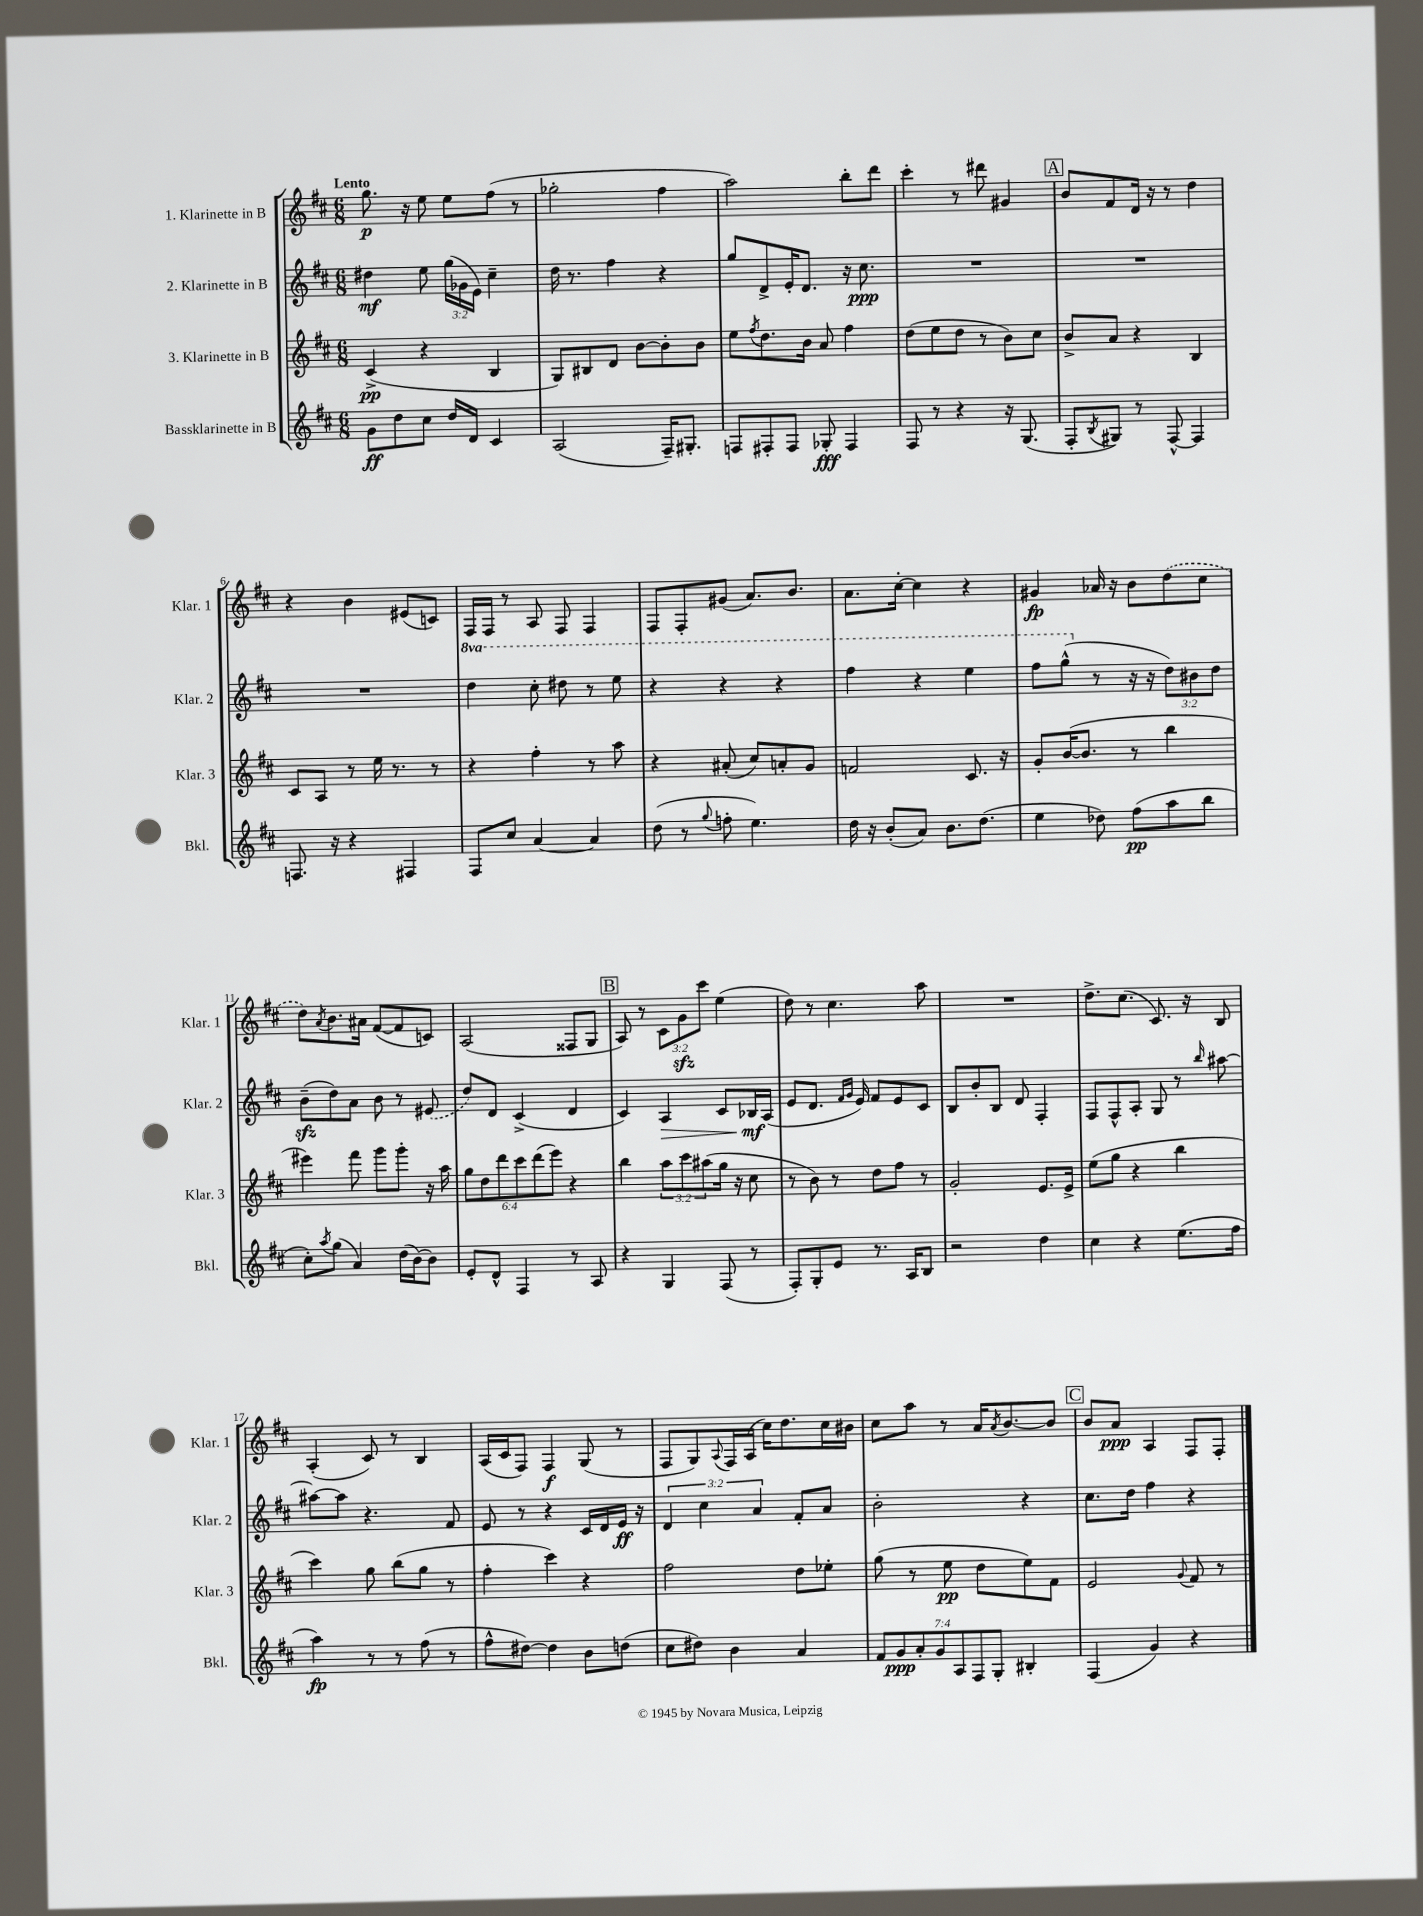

**kern	**dynam	**kern	**dynam	**kern	**dynam	**kern	**dynam
*part4	*part4	*part3	*part3	*part2	*part2	*part1	*part1
*staff4	*staff4	*staff3	*staff3	*staff2	*staff2	*staff1	*staff1
*I"Bassklarinette in B	*	*I"3. Klarinette in B	*	*I"2. Klarinette in B	*	*I"1. Klarinette in B	*
*I'Bkl.	*	*I'Klar. 3	*	*I'Klar. 2	*	*I'Klar. 1	*
*clefG2	*	*clefG2	*	*clefG2	*	*clefG2	*
*k[f#c#]	*	*k[f#c#]	*	*k[f#c#]	*	*k[f#c#]	*
*M6/8	*	*M6/8	*	*M6/8	*	*M6/8	*
=1	=1	=1	=1	=1	=1	=1	=1
!	!	!	!	!	!	!LO:TX:a:B:t=Lento	!
8g\L	ff	(4c#^/	pp	4dd#X\	mf	8.gg\	p
8dd\	.	.	.	.	.	.	.
.	.	.	.	.	.	16r	.
8cc#\J	.	4r	.	8ee\	.	8ee\	.
16dd/LL	.	.	.	(24gg\LL	.	8ee\L	.
.	.	.	.	24g-X\	.	.	.
16d/JJ	.	.	.	.	.	.	.
.	.	.	.	24e\JJ)	.	.	.
4c#/	.	4B/	.	4cc#~\	.	(8ff#\J	.
.	.	.	.	.	.	8r	.
=2	=2	=2	=2	=2	=2	=2	=2
(2A/	.	8G/L)	.	16dd\	.	2gg-X'\	.
.	.	.	.	8.r	.	.	.
.	.	8B#X/	.	.	.	.	.
.	.	8d/J	.	4ff#\	.	.	.
.	.	[8b\L	.	.	.	.	.
16F#~/KL)	.	8b'\]	.	4r	.	4ff#\	.
8.G#X'/J	.	.	.	.	.	.	.
.	.	8b\J	.	.	.	.	.
=3	=3	=3	=3	=3	=3	=3	=3
8Fn/L	.	8ee\L	.	8gg/L	.	2aa\)	.
.	.	8qff#/	.	.	.	.	.
8F#X'/	.	8.dd\	.	8d^/	.	.	.
8F#/J	.	.	.	16e'/K	.	.	.
.	.	16b\Jk	.	8.d/J	.	.	.
8G-X'/	fff	8a/	.	.	.	.	.
4F#/	.	4ff#\	.	16r	.	8bb'\L	.
.	.	.	.	8.cc#\	ppp	.	.
.	.	.	.	.	.	8ddd\J	.
=4	=4	=4	=4	=4	=4	=4	=4
8F#/	.	(8dd\L	.	2.r	.	4ccc#'\	.
8r	.	8ee\	.	.	.	.	.
4r	.	8dd\J	.	.	.	8r	.
.	.	8r	.	.	.	8ddd#X\	.
16r	.	8b\L)	.	.	.	4g#X/	.
(8.G/	.	.	.	.	.	.	.
.	.	8cc#\J	.	.	.	.	.
!!LO:REH:place=s1:t=A
=5	=5	=5	=5	=5	=5	=5	=5
8F#'/L	.	8b^/L	.	2.r	.	8b/L	.
8qB/	.	.	.	.	.	.	.
8G#X/J)	.	8a/J	.	.	.	8f#/	.
8r	.	4r	.	.	.	16d/Jk	.
.	.	.	.	.	.	16r	.
[8F#^^/	.	.	.	.	.	8r	.
4F#/]	.	4B/	.	.	.	4dd\	.
!!LO:LB:g=z
=6	=6	=6	=6	=6	=6	=6	=6
8.Fn/	.	8c#/L	.	2.r	.	4r	.
.	.	8A/J	.	.	.	.	.
16r	.	.	.	.	.	.	.
4r	.	8r	.	.	.	4b\	.
.	.	16ee\	.	.	.	.	.
.	.	8.r	.	.	.	.	.
4F#X/	.	.	.	.	.	(8e#X/L	.
.	.	8r	.	.	.	8cn/J)	.
=7	=7	=7	=7	=7	=7	=7	=7
*	*	*	*	*8va	*	*	*
8F#/L	.	4r	.	4ddd\	.	16F#/LL	.
.	.	.	.	.	.	16F#/JJ	.
8cc#/J	.	.	.	.	.	8r	.
[4a/	.	4ff#'\	.	8ccc#'\	.	8A/	.
.	.	.	.	8ddd#X\	.	8F#/	.
4a/]	.	8r	.	8r	.	4F#/	.
.	.	8aa\	.	8eee\	.	.	.
=8	=8	=8	=8	=8	=8	=8	=8
(8dd\	.	4r	.	4r	.	8F#/L	.
8r	.	.	.	.	.	8F#'/	.
8qqgg/	.	.	.	.	.	.	.
8ffn'\	.	(8a#X'/	.	4r	.	(8g#X/J	.
4.ee\)	.	8cc#/L)	.	.	.	8.a/L)	.
.	.	8an'/	.	4r	.	.	.
.	.	.	.	.	.	8.b/J	.
.	.	8g/J	.	.	.	.	.
=9	=9	=9	=9	=9	=9	=9	=9
16dd\	.	2fn/	.	4fff#\	.	8.a\L	.
16r	.	.	.	.	.	.	.
(8b'/L	.	.	.	.	.	.	.
.	.	.	.	.	.	[16cc#'\Jk	.
8a/J)	.	.	.	4r	.	4cc#\]	.
8.b\L	.	.	.	.	.	.	.
.	.	8.c#/	.	4eee\	.	4r	.
(8.dd\J	.	.	.	.	.	.	.
.	.	16r	.	.	.	.	.
=10	=10	=10	=10	=10	=10	=10	=10
4ee\	.	8g'/L	.	8fff#\L	.	4g#X/	fp
.	.	([16b/K	.	(8ggg^^\J	.	.	.
.	.	8.b/J]	.	.	.	.	.
*	*	*	*	*X8va	*	*	*
8dd-X\)	.	.	.	8r	.	16a-X/	.
.	.	.	.	.	.	16r	.
(8ff#\L	pp	8r	.	16r	.	8b\L	.
.	.	.	.	16r	.	.	.
8aa\	.	4bb\	.	12dd\L)	.	(8dd\	.
.	.	.	.	12b#X\	.	.	.
8bb\J	.	.	.	.	.	8cc#\J	.
.	.	.	.	12dd\J	.	.	.
!!LO:LB:g=z
=11	=11	=11	=11	=11	=11	=11	=11
8cc#'\L)	.	4eee#X\)	.	(8bzz~\L	.	8dd\L)	.
8qaa/	.	.	.	.	.	8qa/	.
(8gg\J	.	.	.	8dd\)	.	8.b\	.
4a/)	.	8fff#\	.	8a\J	.	.	.
.	.	.	.	.	.	16a#X\Jk	.
.	.	8ggg\L	.	8b\	.	([8f#/L	.
(16dd\LL	.	8ggg'\J	.	8r	.	8f#/]	.
[16b\J)	.	.	.	.	.	.	.
8b\J]	.	16r	.	(8e#X/	.	8cn/J)	.
.	.	16aa\	.	.	.	.	.
=12	=12	=12	=12	=12	=12	=12	=12
8e'/L	.	12gg\L	.	8dd/L)	.	(2A/	.
.	.	12dd\	.	.	.	.	.
8d^^/J	.	.	.	8d/J	.	.	.
.	.	12ddd\	.	.	.	.	.
4F#/	.	12ccc#\	.	(4c#^/	.	.	.
.	.	(12ddd\	.	.	.	.	.
.	.	12eee\J)	.	.	.	.	.
8r	.	4r	.	4d/	.	8F##X/L	.
8A/	.	.	.	.	.	8G/J	.
!!LO:REH:place=s1:t=B
=13	=13	=13	=13	=13	=13	=13	=13
4r	.	4bb\	.	4c#/)	.	8A/)	.
.	.	.	.	.	.	8r	.
!	!	!	!	!	!LO:HP:b	!	!
4G/	.	12aa\L	.	4A/	>	12c#\L	.
.	.	12ccc#\	.	.	.	12gzz\	.
.	.	(12aa#X\	.	.	.	12ccc#\J	.
(8F#/	.	16gg\Jk	.	8c#/L	.	(4ee\	.
.	.	16r	.	.	.	.	.
8r	.	8cc#\	.	16B-X/L	mf	.	.
.	.	.	.	(16A/JJ	]	.	.
=14	=14	=14	=14	=14	=14	=14	=14
8F#'/L)	.	8r	.	8e/L	.	8dd\)	.
8G'/	.	8b\)	.	8.d/J	.	8r	.
8e/J	.	8r	.	.	.	4.cc#\	.
.	.	.	.	16qqf#/LL	.	.	.
.	.	.	.	16qqg/JJ	.	.	.
.	.	.	.	16e/)	.	.	.
8.r	.	8dd\L	.	8f#/L	.	.	.
.	.	8ff#\J	.	8e/	.	.	.
16A/KL	.	.	.	.	.	.	.
8B/J	.	8r	.	8c#/J	.	8aa\	.
=15	=15	=15	=15	=15	=15	=15	=15
2r	.	2g'/	.	8B/L	.	2.r	.
.	.	.	.	8b'/	.	.	.
.	.	.	.	8B/J	.	.	.
.	.	.	.	8d/	.	.	.
4dd\	.	8.e/L	.	4F#'/	.	.	.
.	.	16e^/Jk	.	.	.	.	.
=16	=16	=16	=16	=16	=16	=16	=16
4cc#\	.	(8ee\L	.	8F#/L	.	8.dd^\L	.
.	.	8gg\J	.	8F#^^/	.	.	.
.	.	.	.	.	.	(8.cc#\J	.
4r	.	4r	.	8A'/J	.	.	.
.	.	.	.	8G/	.	8.c#/)	.
(8.ee\L	.	4bb\	.	8r	.	.	.
.	.	.	.	.	.	16r	.
.	.	.	.	16qqbb/	.	.	.
.	.	.	.	[8aa#X\	.	8B/	.
16ff#\Jk	.	.	.	.	.	.	.
!!LO:LB:g=z
=17	=17	=17	=17	=17	=17	=17	=17
4aa\)	fp	4ccc#\)	.	8aa#X\L_	.	(4A'/	.
.	.	.	.	8aa#\J]	.	.	.
8r	.	8gg\	.	4.r	.	8c#/)	.
8r	.	(8bb\L	.	.	.	8r	.
(8ff#\	.	8gg\J	.	.	.	4B/	.
8r	.	8r	.	8f#/	.	.	.
=18	=18	=18	=18	=18	=18	=18	=18
8ff#^^\L	.	4ff#'\	.	8e/	.	(16A/LL	.
.	.	.	.	.	.	16c#/J	.
[8dd#X\J)	.	.	.	8r	.	8F#/J)	.
4dd#\]	.	4ccc#\)	.	4r	.	4F#/	f
8b\L	.	4r	.	16c#/LL	.	(8G/	.
.	.	.	.	16d/	.	.	.
(8ddn\J	.	.	.	16e/JJ	ff	8r	.
.	.	.	.	16r	.	.	.
=19	=19	=19	=19	=19	=19	=19	=19
8cc#\L	.	2ff#\	.	6d/	.	8F#/L	.
8dd#X\J)	.	.	.	.	.	8G/)	.
.	.	.	.	6cc#\	.	.	.
.	.	.	.	.	.	8qqA/	.
4b\	.	.	.	.	.	16F#/L	.
.	.	.	.	.	.	(16A/JJ	.
.	.	.	.	6a/	.	.	.
.	.	.	.	.	.	16cc#\KL)	.
.	.	.	.	.	.	8.dd\	.
4a/	.	8dd\L	.	8f#'/L	.	.	.
.	.	8ee-X'\J	.	8a/J	.	16cc#\L	.
.	.	.	.	.	.	16b#X\JJ	.
=20	=20	=20	=20	=20	=20	=20	=20
14f#/L	.	(8gg\	.	2b'\	.	8cc#\L	.
14g/	ppp	.	.	.	.	.	.
.	.	8r	.	.	.	8aa\J	.
14a'/	.	.	.	.	.	.	.
14g/	.	.	.	.	.	.	.
.	.	8ee\	pp	.	.	8r	.
14A/	.	.	.	.	.	.	.
14F#/	.	.	.	.	.	.	.
.	.	8dd\L	.	.	.	16a/KL	.
14G'/J	.	.	.	.	.	.	.
.	.	.	.	.	.	8qa/	.
.	.	.	.	.	.	[8.b/	.
4B#X'/	.	8ee\)	.	4r	.	.	.
.	.	8f#\J	.	.	.	8b/J]	.
!!LO:REH:place=s1:t=C
=21	=21	=21	=21	=21	=21	=21	=21
(4F#/	.	2e/	.	8.cc#\L	.	8b/L	.
.	.	.	.	.	.	8a/J	ppp
.	.	.	.	16dd\Jk	.	.	.
4g/)	.	.	.	4ff#\	.	4A/	.
.	.	8qqg/	.	.	.	.	.
4r	.	8f#/	.	4r	.	8F#/L	.
.	.	8r	.	.	.	8F#'/J	.
==	==	==	==	==	==	==	==
*-	*-	*-	*-	*-	*-	*-	*-
